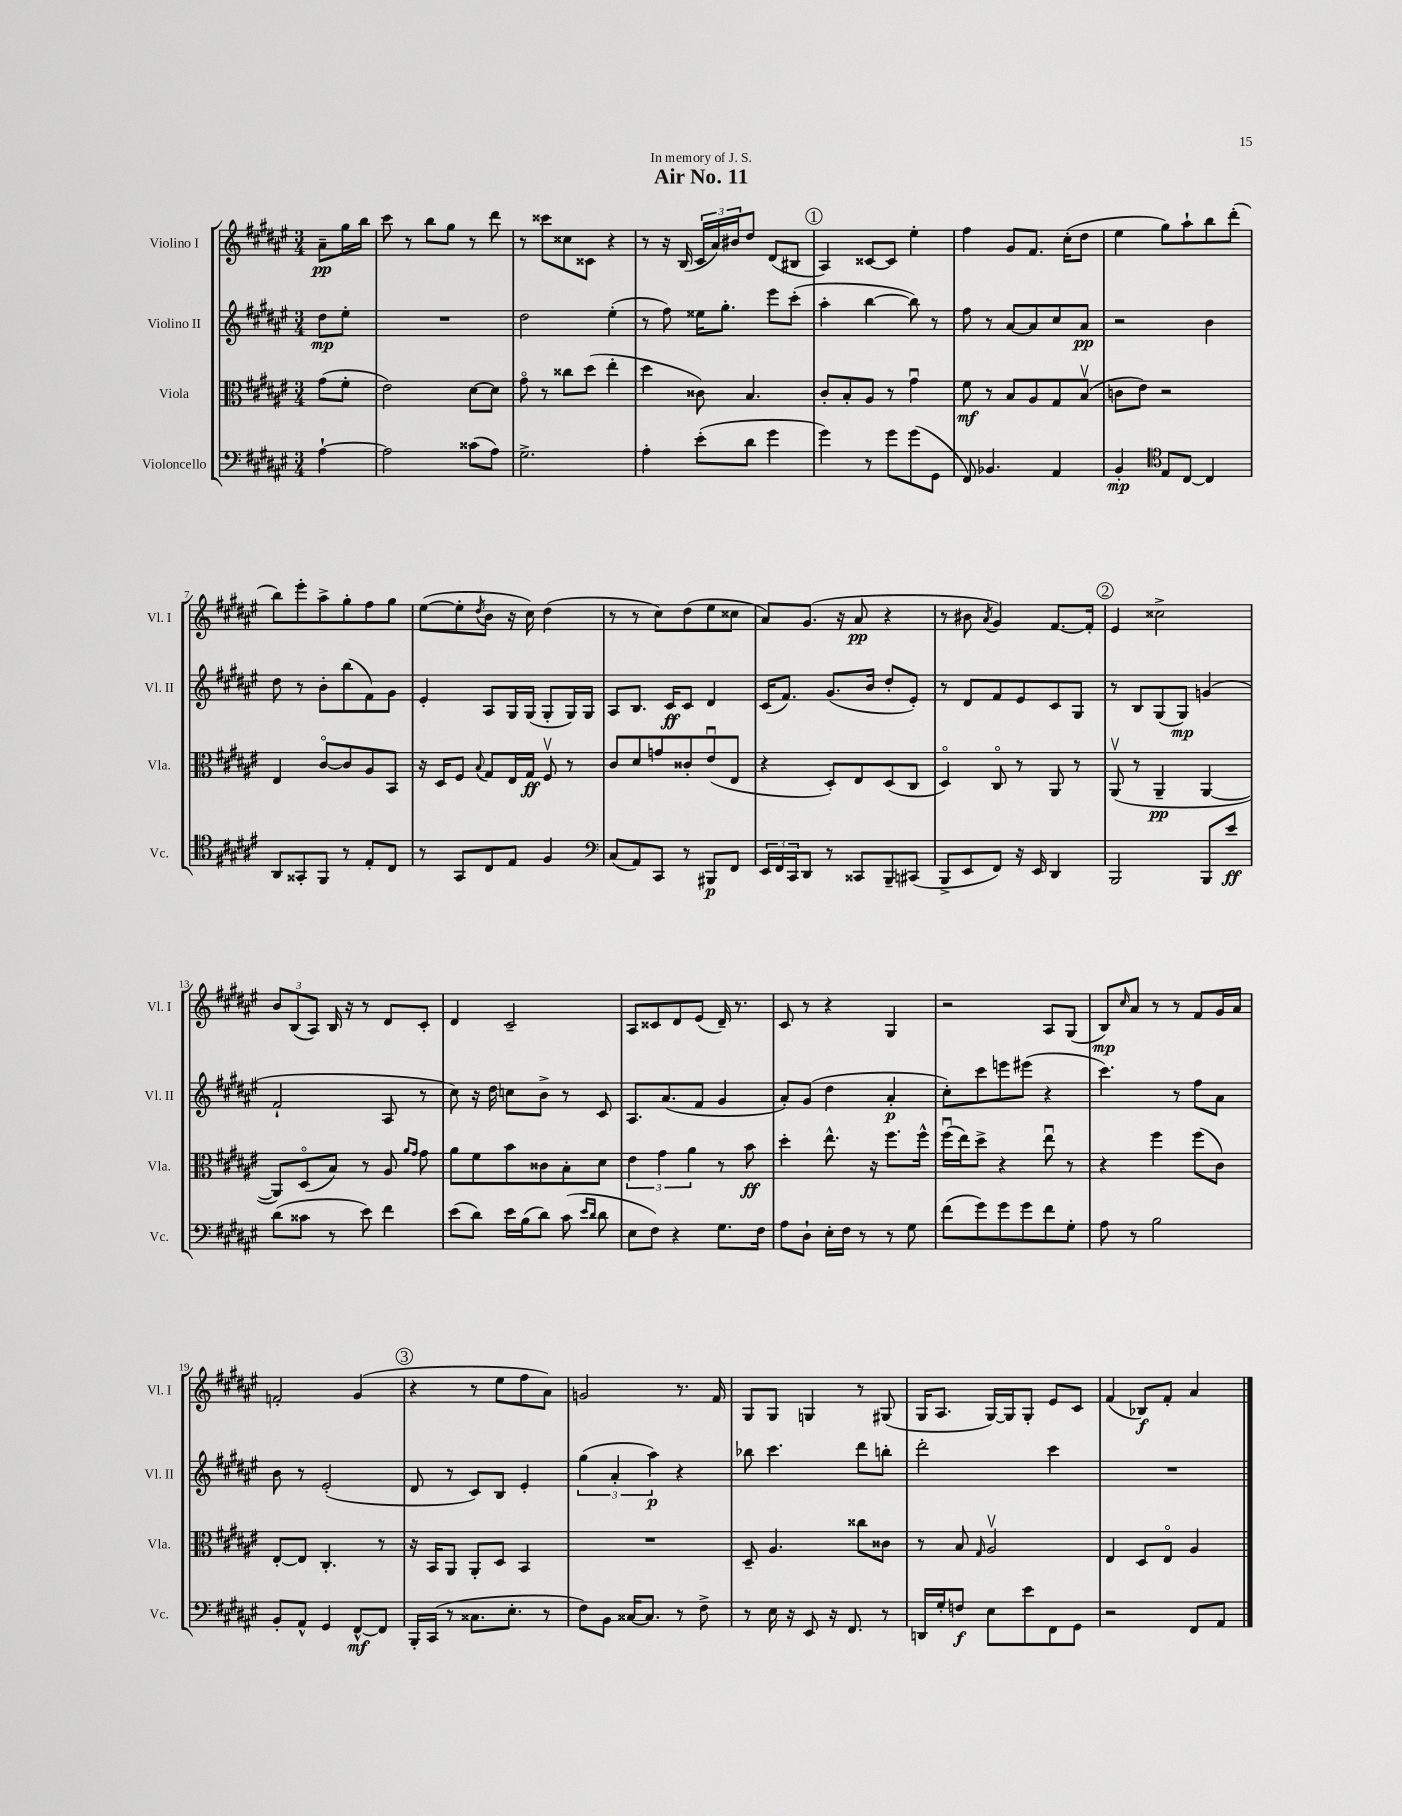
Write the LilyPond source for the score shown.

\header { title = "Air No. 11" dedication = "In memory of J. S." }
<<
\new StaffGroup <<
\new Staff = "s0" \with { instrumentName = "Violino I" shortInstrumentName = "Vl. I" } {
    \clef treble \key fis \major \numericTimeSignature \time 3/4 \partial 4
    ais'8--\pp gis''16 b''16 |
    cis'''8 r8 b''8 gis''8 r8 dis'''8 |
    r8 cisis'''8 cisis''8 cisis'8 r4 |
    r8 r16 b16( \tuplet 3/2 { cis'16 ais'16) bis'16 } dis''8 dis'8( bis8 |
    \mark \markup { \circle "1" } ais4) cisis'8~ cisis'8 eis''4-. |
    fis''4 gis'8 fis'8. cis''16-.( dis''8 |
    eis''4 gis''8) ais''8-! b''8 dis'''8-.( |
    b''8) eis'''8-. ais''8-> gis''8-. fis''8 gis''8 |
    eis''8~( eis''8-. \acciaccatura { dis''8 } b'8 r16 cis''16) dis''4( |
    r8 r8 cis''8) dis''8( eis''8 cisis''8 |
    ais'8) gis'8.( r16 ais'8\pp r4 |
    r8 bis'8 \acciaccatura { ais'8 } gis'4) fis'8.~ fis'16-. |
    \mark \markup { \circle "2" } eis'4 cisis''2-> |
    \tuplet 3/2 { b'8 b8( ais8) } b16 r16 r8 dis'8 cis'8-. |
    dis'4 cis'2-- |
    ais8 cisis'8 dis'8 eis'8( dis'16--) r8. |
    cis'8 r8 r4 gis4 |
    r2 ais8 gis8( |
    b8\mp) \grace { cis''16 } ais'8 r8 r8 fis'8 gis'16 ais'16 |
    f'2-. gis'4( |
    \mark \markup { \circle "3" } r4 r8 eis''8 fis''8 ais'8) |
    g'2 r8. fis'16 |
    gis8 gis8 g4 r8 gis8( |
    gis16 ais8. gis16~) gis16 gis8-. eis'8 cis'8 |
    fis'4( bes8\f) fis'8-. ais'4 \bar "|." |
}
\new Staff = "s1" \with { instrumentName = "Violino II" shortInstrumentName = "Vl. II" } {
    \clef treble \key fis \major \numericTimeSignature \time 3/4 \partial 4
    dis''8\mp eis''8-. |
    R2. |
    dis''2 eis''4-.( |
    r8 fis''8) eisis''16 gis''8.-. eis'''8 cis'''8-.( |
    \mark \markup { \circle "1" } ais''4-. b''4~ b''8) r8 |
    fis''8 r8 ais'8~ ais'8 cis''8 ais'8\pp |
    r2 b'4 |
    dis''8 r8 b'8-. b''8( fis'8) gis'8 |
    eis'4-. ais8 gis16 gis16( gis8-. gis16) gis16 |
    ais8 b8. cis'16\ff cis'8 dis'4 |
    cis'16( fis'8.) gis'8.( b'16 dis''8-. eis'8-.) |
    r8 dis'8 fis'8 eis'8 cis'8 gis8 |
    \mark \markup { \circle "2" } r8 b8 gis8( gis8\mp) g'4( |
    fis'2-! ais8 r8 |
    cis''8) r16 dis''16 c''8 b'8-> r8 cis'8 |
    ais8. ais'8.( fis'8 gis'4 |
    ais'8-.) gis'8( dis''4 ais'4-.\p |
    cis''8-.) cis'''8 e'''8 eis'''8( r4 |
    cis'''4.) r8 fis''8 ais'8 |
    b'8 r8 eis'2-.( |
    \mark \markup { \circle "3" } dis'8 r8 cis'8) b8 eis'4-. |
    \tuplet 3/2 { gis''4( ais'4-. ais''4\p) } r4 |
    bes''8 cis'''4. dis'''8 b''8-. |
    dis'''2-. cis'''4 |
    R2. \bar "|." |
}
\new Staff = "s2" \with { instrumentName = "Viola" shortInstrumentName = "Vla." } {
    \clef alto \key fis \major \numericTimeSignature \time 3/4 \partial 4
    gis'8( fis'8-. |
    eis'2) dis'8~ dis'8 |
    gis'8\flageolet r8 cisis''8 dis''8( eis''4-. |
    dis''4 cisis'8) b4. |
    \mark \markup { \circle "1" } cis'8-. b8-. ais8 r8 gis'4\downbow |
    fis'8\mf r8 b8 ais8 gis8 b8\upbow( |
    c'8 eis'8) r2 |
    eis4 cis'8~\flageolet cis'8 ais8 b,8 |
    r16 dis16 fis8 \appoggiatura { b8 } gis8 eis16 gis16\ff fis8\upbow r8 |
    cis'8 dis'8 g'8 cisis'8-. eis'8\downbow( eis8 |
    r4 dis8-.) eis8 dis8( cis8 |
    dis4\flageolet) cis8\flageolet r8 ais,8 r8 |
    \mark \markup { \circle "2" } ais,8\upbow( r8 ais,4--\pp ais,4~ |
    ais,8) dis8\flageolet( b8) r8 ais8 \grace { ais'16 gis'16 } gis'8 |
    ais'8 fis'8 b'8 cisis'8 b8-. dis'8 |
    \tuplet 3/2 { eis'4 gis'4 ais'4 } r8 b'8\ff |
    dis''4-. eis''8.-^ r16 fis''8. fis''16-^ |
    fis''16\downbow( eis''16) dis''8-> r4 eis''8\downbow r8 |
    r4 fis''4 fis''8( cis'8) |
    eis8~-. eis8 cis4.-. r8 |
    \mark \markup { \circle "3" } r16 b,16 ais,8 ais,8-. dis8 b,4 |
    R2. |
    dis8-- ais4. cisis''8 cisis'8 |
    r8 b8 \grace { gis16 } ais2\upbow |
    eis4 dis8 eis8\flageolet ais4 \bar "|." |
}
\new Staff = "s3" \with { instrumentName = "Violoncello" shortInstrumentName = "Vc." } {
    \clef bass \key fis \major \numericTimeSignature \time 3/4 \partial 4
    ais4~-! |
    ais2 cisis'8( ais8) |
    gis2.-> |
    ais4-. eis'8-.( dis'8 gis'4 |
    \mark \markup { \circle "1" } gis'4) r8 gis'8 gis'8( gis,8 |
    fis,8) bes,4. ais,4 |
    b,4-.\mp \clef tenor eis8 cis8~ cis4 |
    ais,8 gisis,8-. fis,8 r8 eis8-. cis8 |
    r8 gis,8 cis8 eis8 fis4 |
    \clef bass cis8( ais,8) cis,8 r8 bis,,8\p fis,8 |
    \tuplet 3/2 { eis,16 fis,16 cis,16 } dis,8 r8 cisis,8 b,,8-- cis,8( |
    b,,8-> eis,8 fis,8) r16 eis,16 dis,4 |
    \mark \markup { \circle "2" } b,,2 b,,8 eis'8\ff |
    dis'8( cisis'8 r8 eis'8) fis'4 |
    eis'8( dis'8) eis'16 b16( dis'8) cis'8( \grace { eis'16 dis'16 } dis'8 |
    eis8 fis8) r4 gis8. fis16 |
    ais8 dis8-! eis16-. fis16 r8 r8 gis8 |
    fis'8( gis'8) gis'8 gis'8 fis'8 gis8-. |
    ais8 r8 b2 |
    b,8-. ais,8-^ gis,4 fis,8~-^\mf fis,8 |
    \mark \markup { \circle "3" } b,,16-. cis,16( r8 cisis8. eis8.-. r8 |
    fis8) b,8 cisis16~ cisis8. r8 fis8-> |
    r8 eis16 r16 eis,8 r16 fis,8. r8 |
    d,16 gis16-. f8\f eis8 eis'8 fis,8 gis,8 |
    r2 fis,8 ais,8 \bar "|." |
}
>>
>>
